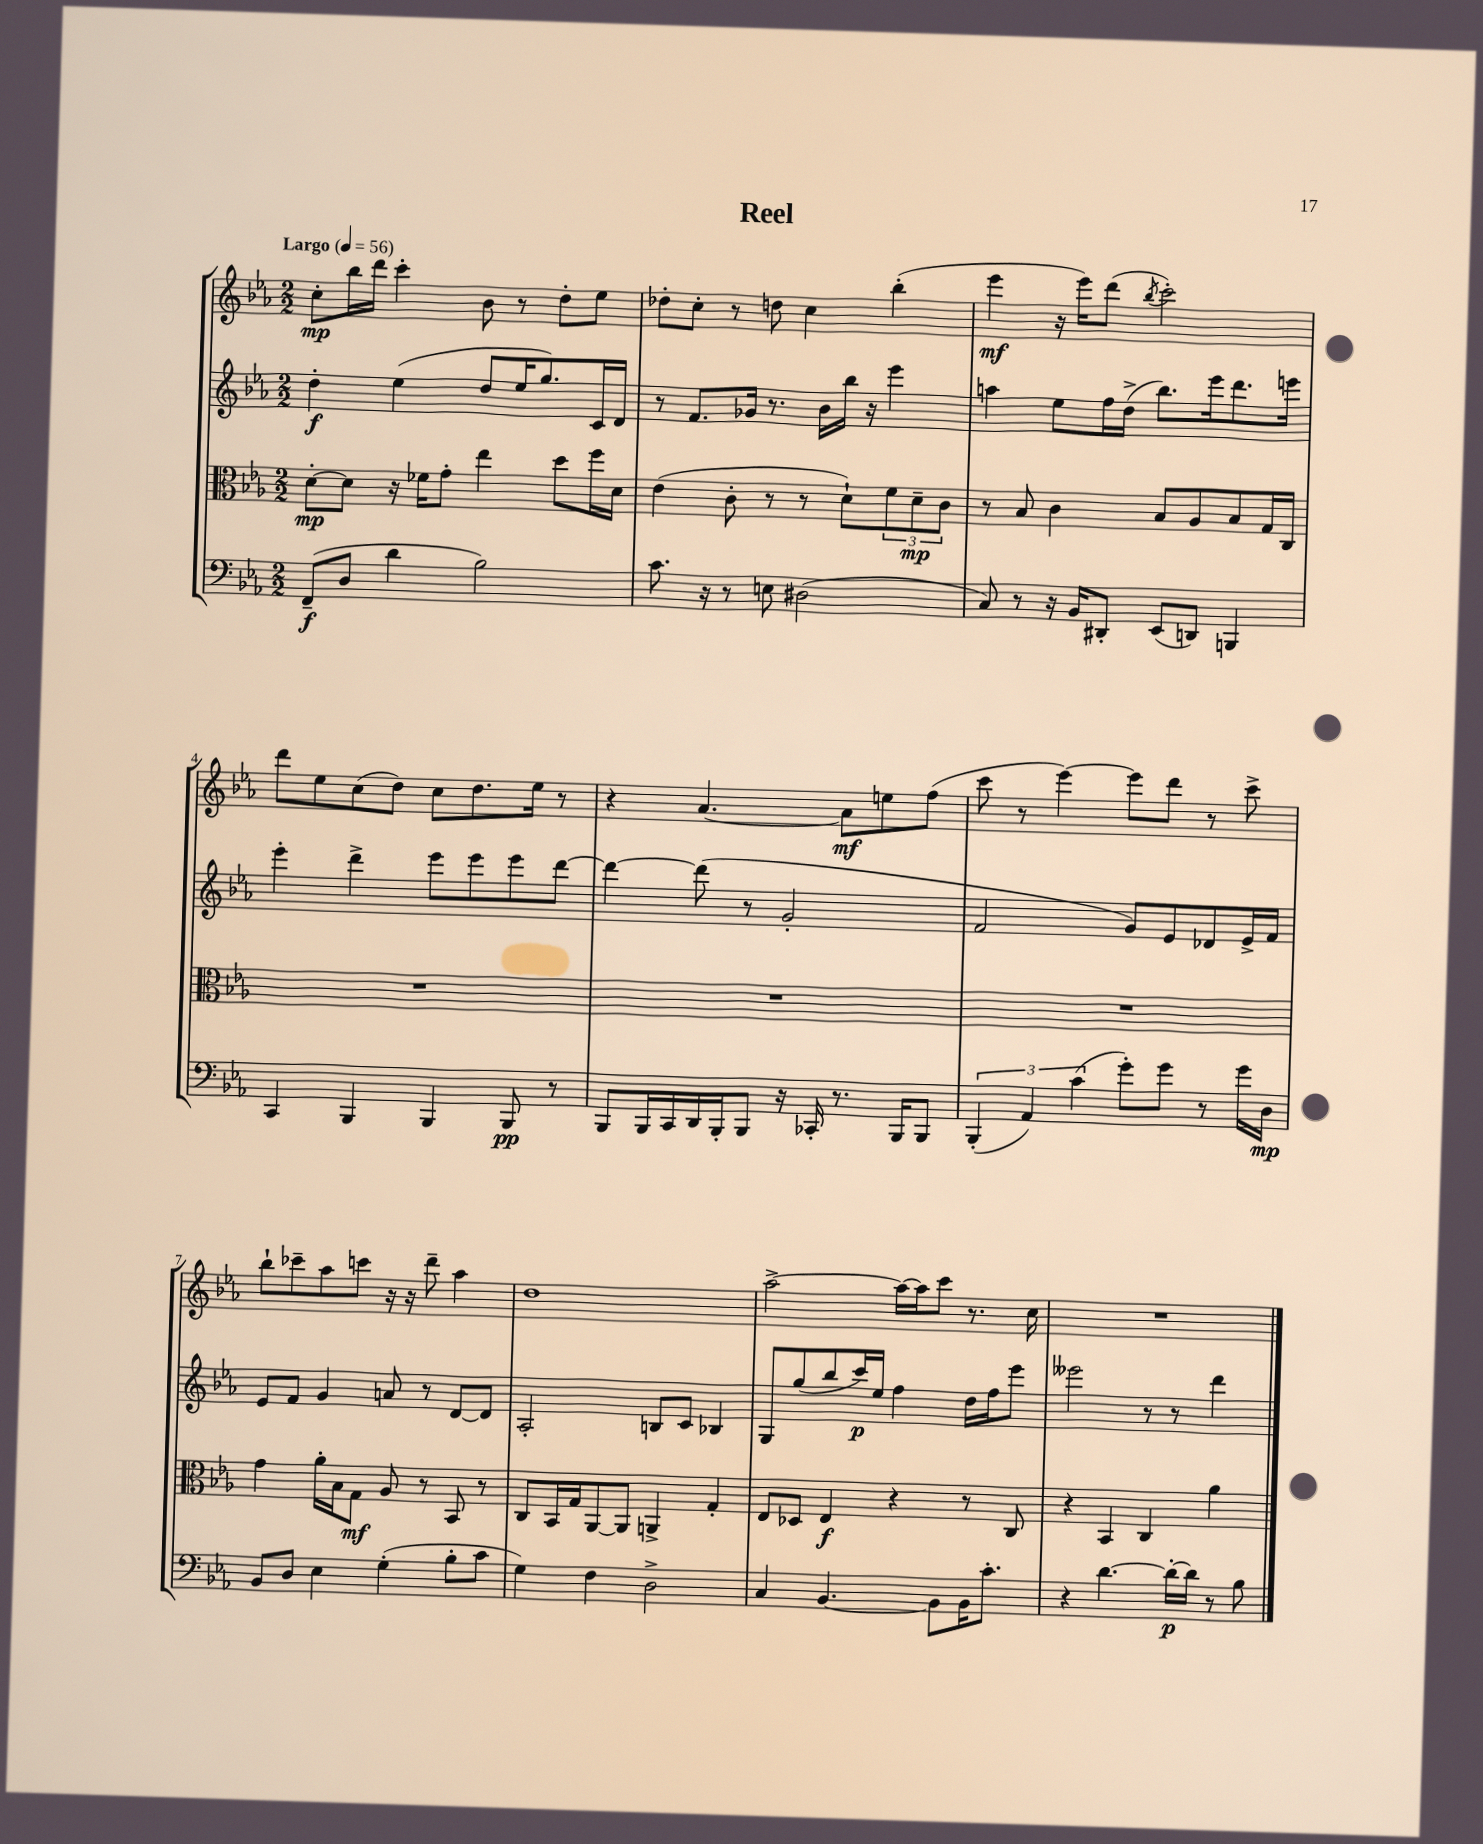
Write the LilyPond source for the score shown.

\header { title = "Reel" }
<<
\new StaffGroup <<
\new Staff = "s0" {
    \clef treble \key ees \major \numericTimeSignature \time 2/2 \tempo "Largo" 4 = 56
    c''8-.\mp bes''16 d'''16 c'''4-. bes'8 r8 d''8-. ees''8 |
    des''8-. c''8-. r8 d''8 c''4 bes''4-.( |
    ees'''4\mf r16 ees'''16) d'''8( \acciaccatura { bes''8 } c'''2-.) |
    d'''8 ees''8 c''8( d''8) c''8 d''8. ees''16 r8 |
    r4 aes'4.~ aes'8\mf e''8 f''8( |
    c'''8 r8 ees'''4~) ees'''8 d'''8 r8 c'''8-> |
    bes''8-! ces'''8-- aes''8 c'''8 r16 r16 d'''8-- aes''4 |
    d''1 |
    aes''2~-> aes''16~ aes''16 c'''8 r8. c''16 |
    R1 \bar "|." |
}
\new Staff = "s1" {
    \clef treble \key ees \major \numericTimeSignature \time 2/2
    d''4-.\f ees''4( d''8 ees''16 g''8.) c'16 d'16 |
    r8 f'8. ges'16 r8. bes'16 bes''16 r16 ees'''4 |
    a''4 ees''8 f''16 d''16->( bes''8.) ees'''16 d'''8. e'''16 |
    ees'''4-. d'''4-> ees'''8 ees'''8 ees'''8 d'''8~ |
    d'''4~ d'''8( r8 g'2-. |
    f'2 g'8) ees'8 des'8 ees'16-> f'16 |
    ees'8 f'8 g'4 a'8 r8 d'8~ d'8 |
    aes2-. b8 c'8 bes4 |
    g8 g''8( bes''8 c'''16\p) ees''16 f''4 d''16 f''16 ees'''8 |
    eeses'''2 r8 r8 d'''4 \bar "|." |
}
\new Staff = "s2" {
    \clef alto \key ees \major \numericTimeSignature \time 2/2
    d'8~-.\mp d'8 r16 fes'16 g'8-. ees''4 d''8 f''16 d'16 |
    ees'4( c'8-. r8 r8 d'8-!) \tuplet 3/2 { f'8 d'8--\mp c'8 } |
    r8 bes8 c'4 bes8 aes8 bes8 g16 c16 |
    R1 |
    R1 |
    R1 |
    g'4 aes'16-. bes16 g8\mf aes8 r8 bes,8 r8 |
    c8 bes,16 g16 aes,8~ aes,8 a,4-> g4-. |
    ees8 des8 ees4\f r4 r8 c8 |
    r4 bes,4 c4 aes'4 \bar "|." |
}
\new Staff = "s3" {
    \clef bass \key ees \major \numericTimeSignature \time 2/2
    f,8--\f( d8 d'4 bes2) |
    c'8. r16 r8 e8 dis2( |
    c8) r8 r16 bes,16 dis,8-. ees,8( d,8) b,,4 |
    c,4 bes,,4 bes,,4 bes,,8\pp r8 |
    bes,,8 bes,,16 c,16 d,16 bes,,16-. bes,,8 r16 ces,16-. r8. bes,,16 bes,,8 |
    \tuplet 3/2 { bes,,4-.( aes,4) c'4( } g'8-.) g'8 r8 g'16 d16\mp |
    bes,8 d8 ees4 g4-.( bes8-. c'8 |
    g4) f4 d2-> |
    c4 bes,4.~ bes,8 bes,16 c'8.-. |
    r4 d'4.~ d'16~-.\p d'16 r8 bes8 \bar "|." |
}
>>
>>
